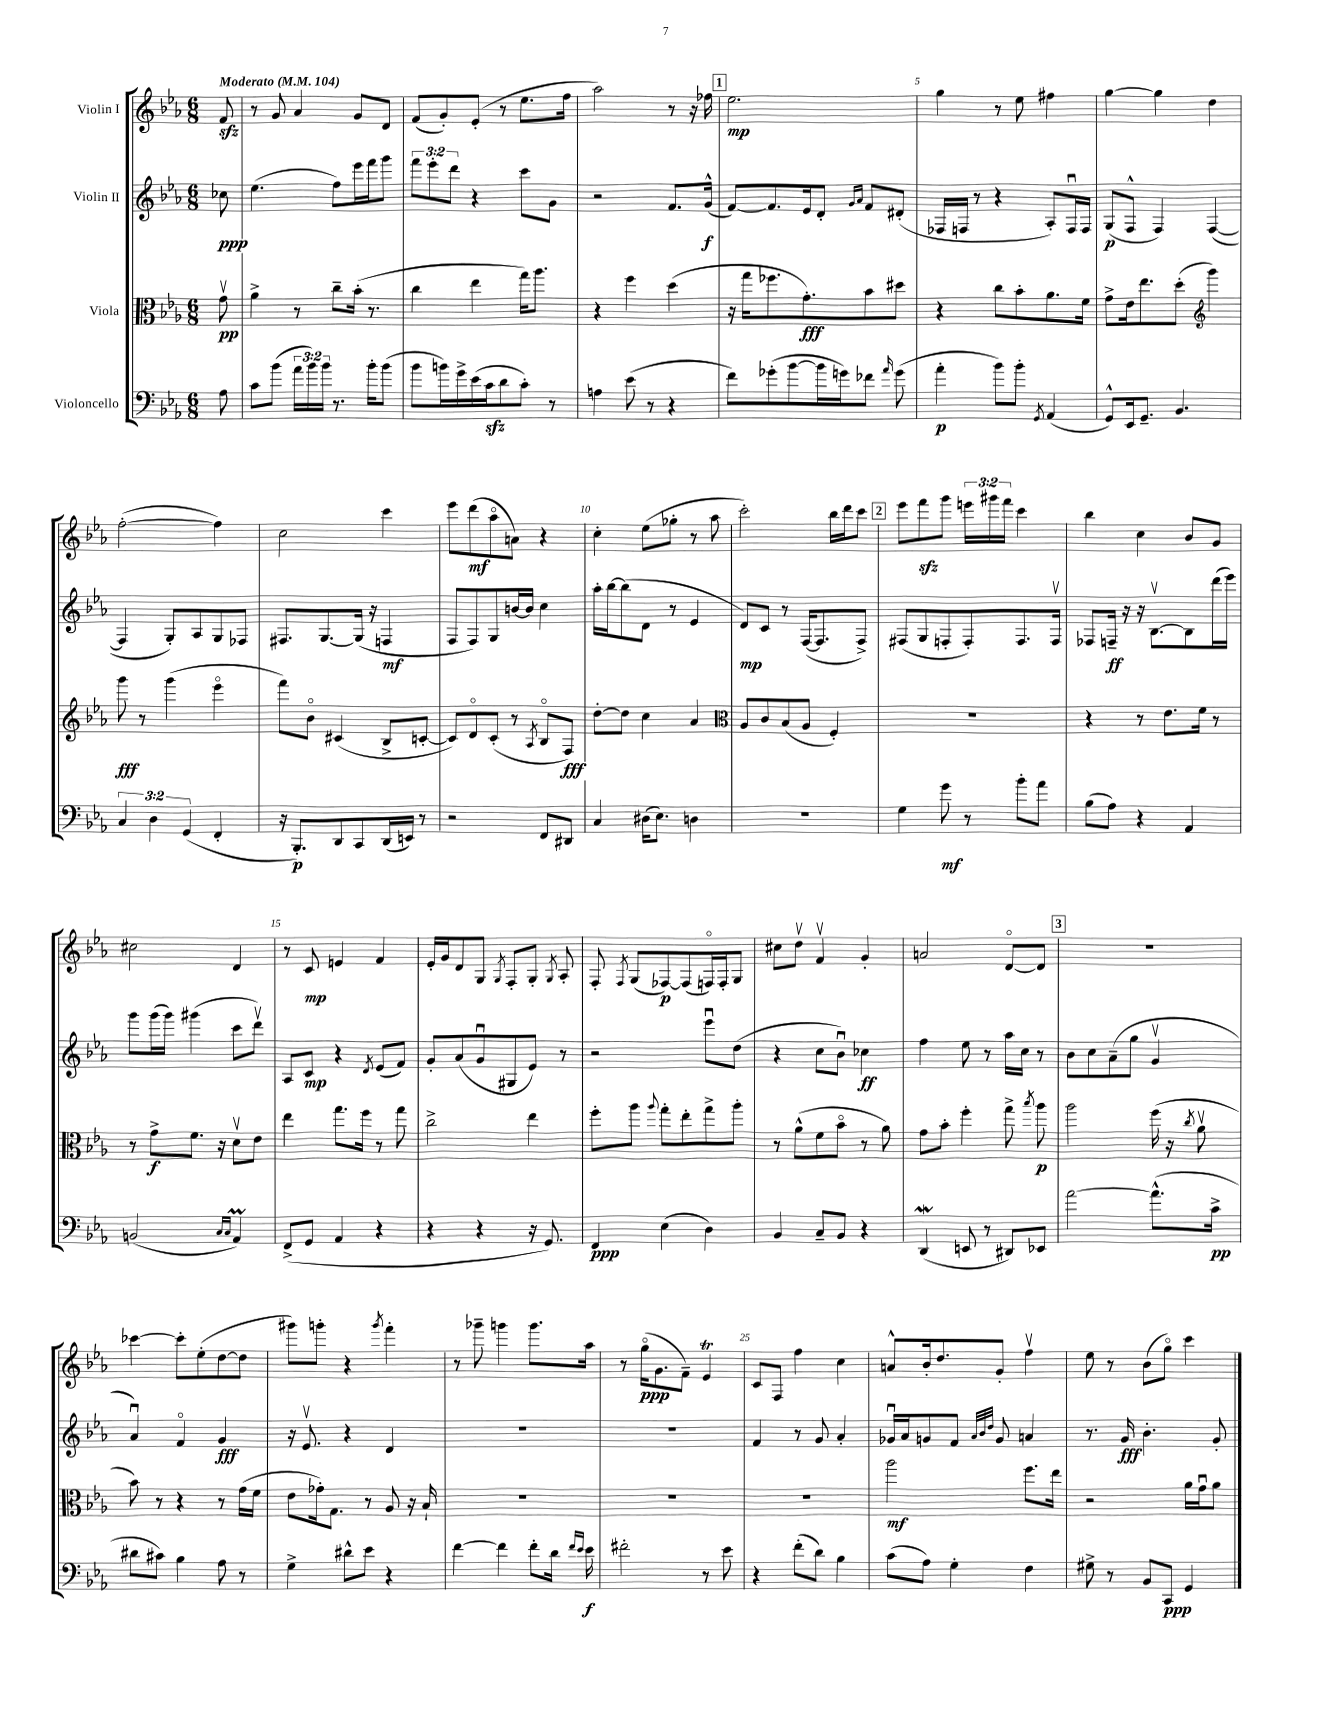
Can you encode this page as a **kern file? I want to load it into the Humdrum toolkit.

**kern	**dynam	**kern	**dynam	**kern	**dynam	**kern	**dynam
*part4	*part4	*part3	*part3	*part2	*part2	*part1	*part1
*staff4	*staff4	*staff3	*staff3	*staff2	*staff2	*staff1	*staff1
*I"Violoncello	*	*I"Viola	*	*I"Violin II	*	*I"Violin I	*
*clefF4	*	*clefC3	*	*clefG2	*	*clefG2	*
*k[b-e-a-]	*	*k[b-e-a-]	*	*k[b-e-a-]	*	*k[b-e-a-]	*
*M6/8	*	*M6/8	*	*M6/8	*	*M6/8	*
*MM104	*	*MM104	*	*MM104	*	*MM104	*
=	=	=	=	=	=	=	=
!	!	!	!	!	!	!LO:TX:a:B:t=Moderato	!
8A-\	.	8gv\	pp	8cc-X\	ppp	8fzz/	.
=1	=1	=1	=1	=1	=1	=1	=1
8c\L	.	4a-^\	.	(4.ee-\	.	8r	.
(8b-\J	.	.	.	.	.	8g/	.
24a-\LL	.	8r	.	.	.	4a-/	.
24b-\)	.	.	.	.	.	.	.
24b-\JJ	.	.	.	.	.	.	.
8.r	.	8cc~\L	.	8ff\L)	.	.	.
.	.	(16b-'\Jk	.	16eee-\L	.	8g/L	.
16b-'\KL	.	8.r	.	16fff\J	.	.	.
(8b-\J	.	.	.	8ggg\J	.	8d/J	.
=2	=2	=2	=2	=2	=2	=2	=2
8b-\L	.	4cc\	.	12fff\L	.	(8f/L	.
.	.	.	.	12eee-'\	.	.	.
16bn\L)	.	.	.	.	.	8g'/)	.
.	.	.	.	12ddd\J	.	.	.
16g^\	.	.	.	.	.	.	.
(16e-\	.	4ee-\	.	4r	.	(8e-'/J	.
16czz\J	.	.	.	.	.	.	.
8d\	.	.	.	.	.	8r	.
8c'\J)	.	16gg\KL)	.	8ccc\L	.	8.ee-\L	.
.	.	8.aa-\J	.	.	.	.	.
8r	.	.	.	8g\J	.	.	.
.	.	.	.	.	.	16ff\Jk	.
=3	=3	=3	=3	=3	=3	=3	=3
4An\	.	4r	.	2r	.	2aa-\)	.
(8e-\	.	4ff\	.	.	.	.	.
8r	.	.	.	.	.	.	.
4r	.	(4dd\	.	8.f/L	.	8r	.
.	.	.	.	.	.	16r	.
.	.	.	.	(16g^^/Jk	f	16ff-X\	.
!!LO:REH:place=s1:t=1
=4	=4	=4	=4	=4	=4	=4	=4
8f\L)	.	16r	.	[8f/L)	.	2.ee-\	mp
.	.	16gg\KL	.	.	.	.	.
(8g-X'\	.	8.ff-X\	.	8.f/]	.	.	.
[8b-\	.	.	.	.	.	.	.
.	.	8.g'\)	fff	16e-/k	.	.	.
16b-\L]	.	.	.	8d'/J	.	.	.
16gn\J)	.	.	.	.	.	.	.
.	.	.	.	16qqg/LL	.	.	.
.	.	.	.	16qqa-/JJ	.	.	.
8f-X\J	.	8b-\	.	8f/L	.	.	.
16qqa-/	.	.	.	.	.	.	.
(8g\	.	8dd#X\J	.	(8d#X'/J	.	.	.
=5	=5	=5	=5	=5	=5	=5	=5
4a-'\	p	4r	.	16F-X/LL	.	4gg\	.
.	.	.	.	16Fn/JJ	.	.	.
.	.	.	.	8r	.	.	.
8b-\L)	.	8cc\L	.	4r	.	8r	.
8b-'\J	.	8b-'\	.	.	.	8ee-\	.
8qGG/	.	.	.	.	.	.	.
(4AA-/	.	8.a-\	.	8A-'/L)	.	4ff#X\	.
.	.	.	.	16Fu/L	.	.	.
.	.	16f\Jk	.	16F/JJ	.	.	.
=6	=6	=6	=6	=6	=6	=6	=6
8GG^^/L)	.	8g^\L	.	(8G/L	p	[4gg\	.
16EE-/k	.	16e-\k	.	8F^^/J	.	.	.
8.GG~/J	.	8.ee-\	.	.	.	.	.
.	.	.	.	4F/)	.	4gg\]	.
4.BB-/	.	(8dd'\J	.	.	.	.	.
*	*	*clefG2	*	*	*	*	*
.	.	4ggg\)	.	([4F/	.	4dd\	.
!!LO:LB:g=z
=7	=7	=7	=7	=7	=7	=7	=7
6C/	.	8ggg\	fff	4F/]	.	([2ff'\	.
.	.	8r	.	.	.	.	.
6D\	.	.	.	.	.	.	.
.	.	(4ggg\	.	8G'/L)	.	.	.
(6GG/	.	.	.	.	.	.	.
.	.	.	.	8A-/	.	.	.
4FF'/	.	4eee-\	.	8G/	.	4ff\])	.
.	.	.	.	8F-X/J	.	.	.
=8	=8	=8	=8	=8	=8	=8	=8
16r	.	8fff\L)	.	8.F#X/L	.	2cc\	.
8.BBB-'/L)	p	.	.	.	.	.	.
.	.	8b-\J	.	.	.	.	.
.	.	.	.	[8.G/	.	.	.
8DD/	.	(4c#X/	.	.	.	.	.
8CC/	.	.	.	(16G/Jk]	.	.	.
.	.	.	.	16r	.	.	.
(16DD/L	.	8B-^/L	.	4Fn/	mf	4ccc\	.
16EEn/JJ)	.	.	.	.	.	.	.
8r	.	[8cn'/J	.	.	.	.	.
=9	=9	=9	=9	=9	=9	=9	=9
2r	.	8c/L])	.	8F/L	.	8eee-\L	.
.	.	8d/	.	8F/)	.	(8ddd\	mf
.	.	(8c'/J	.	8G/	.	8aa-\	.
.	.	8r	.	[16bn/L	.	8an\J)	.
.	.	.	.	16b/JJ]	.	.	.
.	.	8qA-/	.	.	.	.	.
8FF/L	.	8B-/L	.	4cc\	.	4r	.
8DD#X/J	.	8F/J)	fff	.	.	.	.
=10	=10	=10	=10	=10	=10	=10	=10
4C/	.	[8dd'\L	.	16aa-'\LL	.	4cc'\	.
.	.	.	.	[16bb-\J	.	.	.
.	.	8dd\J]	.	(8bb-\]	.	.	.
(16D#X\KL	.	4cc\	.	8d\J	.	(8ee-\L	.
8.E-\J)	.	.	.	.	.	.	.
.	.	.	.	8r	.	8gg-X'\J	.
4Dn\	.	4a-/	.	4e-/	.	8r	.
.	.	.	.	.	.	8aa-\	.
=11	=11	=11	=11	=11	=11	=11	=11
*	*	*clefC3	*	*	*	*	*
2.r	.	8A-/L	.	8d/L)	mp	2ccc'\)	.
.	.	8c/	.	8c/J	.	.	.
.	.	(8B-/	.	8r	.	.	.
.	.	8A-/J	.	([16F/KL	.	.	.
.	.	.	.	8.F/]	.	.	.
.	.	4F'/)	.	.	.	16bb-\LL	.
.	.	.	.	.	.	16ddd\J	.
.	.	.	.	8F^/J)	.	8ccc\J	.
!!LO:REH:place=s1:t=2
=12	=12	=12	=12	=12	=12	=12	=12
4G\	.	2.r	.	(8F#X/L	.	8eee-\L	.
.	.	.	.	8G/	.	8fffzz\	.
8g\	mf	.	.	8Fn'/	.	8ggg\J	.
8r	.	.	.	8F'/)	.	24eeen\LL	.
.	.	.	.	.	.	24ggg#X\	.
.	.	.	.	.	.	24fff\JJ	.
8b-'\L	.	.	.	8.F/	.	4ccc\	.
8a-\J	.	.	.	.	.	.	.
.	.	.	.	16Fv/Jk	.	.	.
=13	=13	=13	=13	=13	=13	=13	=13
(8B-\L	.	4r	.	8F-X/L	.	4bb-\	.
8A-\J)	.	.	.	16Fn~/Jk	ff	.	.
.	.	.	.	16r	.	.	.
4r	.	8r	.	16r	.	4cc\	.
.	.	.	.	[8.B-v\L	.	.	.
.	.	8.e-\L	.	.	.	.	.
4AA-/	.	.	.	8B-\]	.	8b-/L	.
.	.	16f\Jk	.	.	.	.	.
.	.	8r	.	(16ddd\L	.	8g/J	.
.	.	.	.	16eee-\JJ)	.	.	.
!!LO:LB:g=z
=14	=14	=14	=14	=14	=14	=14	=14
(2BBn/	.	8r	.	8ggg\L	.	2cc#X\	.
.	.	8g^\L	f	(16ggg\L	.	.	.
.	.	.	.	16ggg\JJ)	.	.	.
.	.	8.f\J	.	(4ggg#X\	.	.	.
.	.	16r	.	.	.	.	.
16qqC/LL	.	.	.	.	.	.	.
16qqC/JJ	.	.	.	.	.	.	.
4AA-M/)	.	8dv\L	.	8ccc\L	.	4d/	.
.	.	8e-\J	.	8dddv\J)	.	.	.
=15	=15	=15	=15	=15	=15	=15	=15
(8FF^/L	.	4ee-\	.	8A-/L	.	8r	.
8GG/J	.	.	.	8c/J	mp	8c/	mp
4AA-/	.	8.gg\L	.	4r	.	4en/	.
.	.	16ff\Jk	.	.	.	.	.
.	.	.	.	8qd/	.	.	.
4r	.	8r	.	(8e-/L	.	4f/	.
.	.	8gg\	.	8f/J)	.	.	.
=16	=16	=16	=16	=16	=16	=16	=16
4r	.	2cc^\	.	8g'/L	.	16e-'/LL	.
.	.	.	.	.	.	16g/J	.
.	.	.	.	(8a-/	.	8d/	.
4r	.	.	.	8gu/	.	8G/J	.
.	.	.	.	.	.	8qG/	.
.	.	.	.	8G#X/	.	8F'/L	.
16r	.	4ee-\	.	8e-/J)	.	8G'/J	.
8.GG/)	.	.	.	.	.	.	.
.	.	.	.	.	.	8qG/	.
.	.	.	.	8r	.	8A-'/	.
=17	=17	=17	=17	=17	=17	=17	=17
4FF/	ppp	8ff'\L	.	2r	.	8F'/	.
.	.	.	.	.	.	8qF/	.
.	.	8aa-\J	.	.	.	(8G/L	.
.	.	8qqaa-/	.	.	.	.	.
(4E-\	.	8gg'\L	.	.	.	[8F-X/)	p
.	.	8ee-'\	.	.	.	(8F-/]	.
4D\)	.	8gg^\	.	8eee-u\L	.	16Fn/L)	.
.	.	.	.	.	.	16F'/J	.
.	.	8aa-'\J	.	(8dd\J	.	8G/J	.
=18	=18	=18	=18	=18	=18	=18	=18
4BB-/	.	8r	.	4r	.	8cc#X\L	.
.	.	(8a-^^\L	.	.	.	8ddv\J	.
8C~/L	.	8f\	.	8cc\L	.	4fv/	.
8BB-/J	.	8b-\J	.	8b-u\J)	.	.	.
4r	.	8r	.	4cc-X\	ff	4g'/	.
.	.	8a-\)	.	.	.	.	.
=19	=19	=19	=19	=19	=19	=19	=19
(4DDW/	.	8g\L	.	4ff\	.	2an/	.
.	.	8b-'\J	.	.	.	.	.
8EEn/	.	4ff'\	.	8ee-\	.	.	.
8r	.	.	.	8r	.	.	.
8DD#X/L)	.	8gg^\	.	16aa-\LL	.	[8d/L	.
.	.	.	.	16cc\JJ	.	.	.
.	.	8qbb-/	.	.	.	.	.
8EE-X/J	.	8aa-\	p	8r	.	8d/J]	.
!!LO:REH:place=s1:t=3
=20	=20	=20	=20	=20	=20	=20	=20
[2a-\	.	2aa-\	.	8b-\L	.	2.r	.
.	.	.	.	8cc\	.	.	.
.	.	.	.	(8a-~\	.	.	.
.	.	.	.	8gg\J	.	.	.
(8.a-^^\L]	.	(16ff\	.	4gv/	.	.	.
.	.	16r	.	.	.	.	.
.	.	8qcc/	.	.	.	.	.
.	.	8a-v\	.	.	.	.	.
16c^\Jk	pp	.	.	.	.	.	.
!!LO:LB:g=z
=21	=21	=21	=21	=21	=21	=21	=21
8d#X\L	.	8b-\)	.	4a-u/)	.	[4ccc-X\	.
8c#X\J)	.	8r	.	.	.	.	.
4B-\	.	4r	.	4f/	.	8ccc-'\L]	.
.	.	.	.	.	.	(8ee-'\	.
8A-\	.	8r	.	4g/	fff	[8dd\	.
8r	.	(16g\LL	.	.	.	8dd\J]	.
.	.	16f\JJ	.	.	.	.	.
=22	=22	=22	=22	=22	=22	=22	=22
4G^\	.	8e-\L	.	16r	.	8ggg#X\L)	.
.	.	.	.	8.e-v/	.	.	.
.	.	16g-X'\k)	.	.	.	8gggn'\J	.
.	.	8.G\J	.	.	.	.	.
8d#X^^\L	.	.	.	4r	.	4r	.
8e-\J	.	8r	.	.	.	.	.
.	.	.	.	.	.	8qggg/	.
4r	.	8A-/	.	4d/	.	4fff'\	.
.	.	16r	.	.	.	.	.
.	.	16B-`/	.	.	.	.	.
=23	=23	=23	=23	=23	=23	=23	=23
[4f\	.	2.r	.	2.r	.	8r	.
.	.	.	.	.	.	8ggg-X~\	.
4f\]	.	.	.	.	.	4gggn\	.
8f'\L	.	.	.	.	.	8.ggg\L	.
16d\Jk	.	.	.	.	.	.	.
16qqf/LL	.	.	.	.	.	.	.
16qqe-/JJ	.	.	.	.	.	.	.
16e-\	f	.	.	.	.	16aa-\Jk	.
=24	=24	=24	=24	=24	=24	=24	=24
2f#X'\	.	2.r	.	2.r	.	8r	.
.	.	.	.	.	.	(16gg\KL	ppp
.	.	.	.	.	.	8.g\	.
.	.	.	.	.	.	8f~\J)	.
8r	.	.	.	.	.	4e-T/	.
8e-\	.	.	.	.	.	.	.
=25	=25	=25	=25	=25	=25	=25	=25
4r	.	2.r	.	4f/	.	8c/L	.
.	.	.	.	.	.	8F/J	.
(8f'\L	.	.	.	8r	.	4ff\	.
8d\J)	.	.	.	8g/	.	.	.
4B-\	.	.	.	4a-'/	.	4cc\	.
=26	=26	=26	=26	=26	=26	=26	=26
(8c\L	.	2aa-\	mf	16g-Xu/LL	.	8an^^/L	.
.	.	.	.	16a-/J	.	.	.
8A-\J)	.	.	.	8gn/	.	16b-'/k	.
.	.	.	.	.	.	8.dd/	.
4G'\	.	.	.	8f/J	.	.	.
.	.	.	.	32qqa-/LLL	.	.	.
.	.	.	.	32qqb-/	.	.	.
.	.	.	.	32qqdd/JJJ	.	.	.
.	.	.	.	8g/	.	8g'/J	.
4F\	.	8.ff\L	.	4an/	.	4ffv\	.
.	.	16ee-\Jk	.	.	.	.	.
=27	=27	=27	=27	=27	=27	=27	=27
8G#X^\	.	2r	.	8.r	.	8ee-\	.
8r	.	.	.	.	.	8r	.
.	.	.	.	16g/	fff	.	.
8BB-/L	.	.	.	4.b-'\	.	(8b-\L	.
8CC/J	ppp	.	.	.	.	8gg\J)	.
4GG/	.	16a-\LL	.	.	.	4ccc\	.
.	.	16gu\J	.	.	.	.	.
.	.	8a-\J	.	8g'/	.	.	.
==	==	==	==	==	==	==	==
*-	*-	*-	*-	*-	*-	*-	*-
